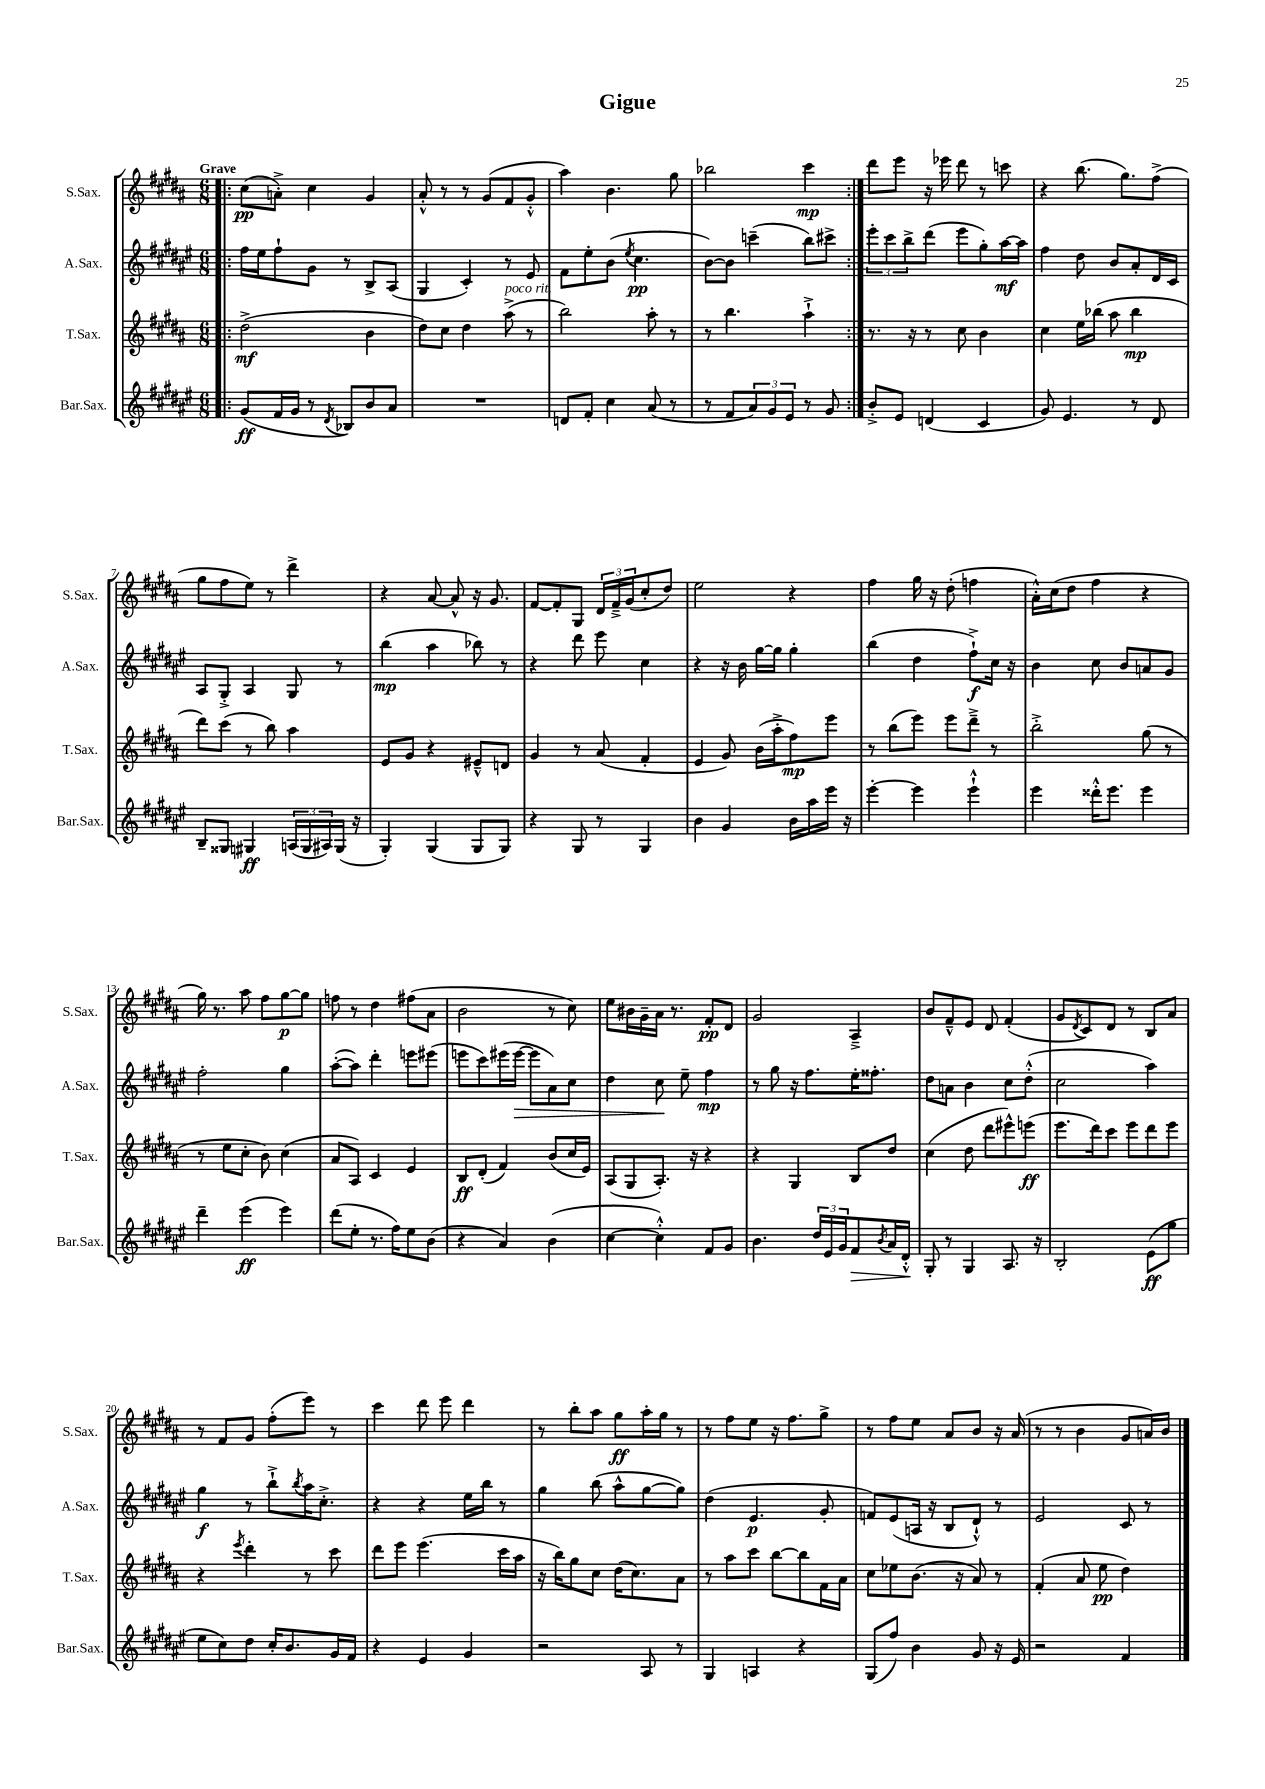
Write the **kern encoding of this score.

**kern	**dynam	**kern	**dynam	**kern	**dynam	**kern	**dynam
*part4	*part4	*part3	*part3	*part2	*part2	*part1	*part1
*staff4	*staff4	*staff3	*staff3	*staff2	*staff2	*staff1	*staff1
*I"Bar.Sax.	*	*I"T.Sax.	*	*I"A.Sax.	*	*I"S.Sax.	*
*I'Bar.Sax.	*	*I'T.Sax.	*	*I'A.Sax.	*	*I'S.Sax.	*
*clefG2	*	*clefG2	*	*clefG2	*	*clefG2	*
*k[f#c#g#d#a#e#]	*	*k[f#c#g#d#a#]	*	*k[f#c#g#d#a#e#]	*	*k[f#c#g#d#a#]	*
*M6/8	*	*M6/8	*	*M6/8	*	*M6/8	*
=1!|:	=1!|:	=1!|:	=1!|:	=1!|:	=1!|:	=1!|:	=1!|:
!	!	!	!	!	!	!LO:TX:a:B:t=Grave	!
(8g#/L	ff	(2dd#^\	mf	16ff#\LL	.	(8cc#\L	pp
.	.	.	.	16ee#\J	.	.	.
16f#/L	.	.	.	8ff#`\	.	8an'^\J)	.
16g#/JJ	.	.	.	.	.	.	.
8r	.	.	.	8g#\J	.	4cc#\	.
8qd#/	.	.	.	.	.	.	.
8B-X/L)	.	.	.	8r	.	.	.
8b/	.	4b\	.	8B^/L	.	4g#/	.
8a#/J	.	.	.	(8A#/J	.	.	.
=2	=2	=2	=2	=2	=2	=2	=2
2.r	.	8dd#\L)	.	4G#/	.	8a#'^^/	.
.	.	8cc#\J	.	.	.	8r	.
.	.	4dd#\	.	4c#'/)	.	8r	.
.	.	.	.	.	.	(8g#/L	.
!	!	!LO:TX:a:i:t=poco rit.	!	!	!	!	!
.	.	(8aa#^\	.	8r	.	8f#/	.
.	.	8r	.	8e#/	.	8g#'^^/J	.
=3	=3	=3	=3	=3	=3	=3	=3
8dn/L	.	2bb\)	.	8f#\L	.	4aa#\)	.
8f#'/J	.	.	.	8ee#'\	.	.	.
4cc#\	.	.	.	(8b\J	.	4.b\	.
.	.	.	.	8qee#/	.	.	.
.	.	.	.	4.cc#\	pp	.	.
(8a#/	.	8aa#'\	.	.	.	.	.
8r	.	8r	.	.	.	8gg#\	.
=4	=4	=4	=4	=4	=4	=4	=4
8r	.	8r	.	[8b\L)	.	2bb-X\	.
8f#/L	.	4.bb\	.	8b\J]	.	.	.
12a#/)	.	.	.	(4cccn~\	.	.	.
12g#/	.	.	.	.	.	.	.
12e#/J	.	.	.	.	.	.	.
8r	.	4aa#`^\	.	8bb\L)	.	4ccc#\	mp
8g#/	.	.	.	8ccc#X^\J	.	.	.
=5:|!	=5:|!	=5:|!	=5:|!	=5:|!	=5:|!	=5:|!	=5:|!
8b'^/L	.	8.r	.	12eee#'\L	.	8ddd#\L	.
.	.	.	.	12ccc#\	.	.	.
8e#/J	.	.	.	.	.	8eee\J	.
.	.	.	.	12bb^\	.	.	.
.	.	16r	.	.	.	.	.
(4dn/	.	8r	.	(8ddd#\J	.	16r	.
.	.	.	.	.	.	16eee-X\	.
.	.	8cc#\	.	8eee#\L	.	8ddd#\	.
4c#/	.	4b\	.	8gg#'\)	.	8r	.
.	.	.	.	[16aa#\L	mf	8cccn\	.
.	.	.	.	16aa#\JJ]	.	.	.
=6	=6	=6	=6	=6	=6	=6	=6
8g#/)	.	4cc#\	.	4ff#\	.	4r	.
4.e#/	.	.	.	.	.	.	.
.	.	16ee\LL	.	8dd#\	.	(8.bb\	.
.	.	(16bb-X\JJ	.	.	.	.	.
.	.	8aa#\	.	8b/L	.	.	.
.	.	.	.	.	.	8.gg#\L)	.
8r	.	4bb-\	mp	8a#'/	.	.	.
8d#/	.	.	.	16d#/L	.	(8ff#^\J	.
.	.	.	.	16c#/JJ	.	.	.
!!LO:LB:g=z
=7	=7	=7	=7	=7	=7	=7	=7
8B~/L	.	8ddd#\L)	.	8A#/L	.	8gg#\L	.
8G##X/J	.	(8ccc#\J	.	8G#'^/J	.	8ff#\	.
4G#X/	ff	8r	.	4A#/	.	8ee\J)	.
.	.	8bb\)	.	.	.	8r	.
(24An/LL	.	4aa#\	.	8G#/	.	4ddd#^\	.
24G#/	.	.	.	.	.	.	.
24A#X/)	.	.	.	.	.	.	.
(16G#/JJ	.	.	.	8r	.	.	.
16r	.	.	.	.	.	.	.
=8	=8	=8	=8	=8	=8	=8	=8
4G#'/)	.	8e/L	.	(4bb\	mp	4r	.
.	.	8g#/J	.	.	.	.	.
(4G#/	.	4r	.	4aa#\	.	[8a#/	.
.	.	.	.	.	.	8a#^^/]	.
8G#/L	.	8e#X~^^/L	.	8bb-X\)	.	16r	.
.	.	.	.	.	.	8.g#/	.
8G#/J)	.	8dn/J	.	8r	.	.	.
=9	=9	=9	=9	=9	=9	=9	=9
4r	.	4g#/	.	4r	.	[8f#/L	.
.	.	.	.	.	.	8f#'/]	.
8G#/	.	8r	.	8ddd#\	.	8G#/J	.
8r	.	(8a#/	.	8eee#\	.	24d#/LL	.
.	.	.	.	.	.	24f#~^/	.
.	.	.	.	.	.	(24g#/J	.
4G#/	.	4f#'/	.	4cc#\	.	8cc#'/	.
.	.	.	.	.	.	8dd#/J)	.
=10	=10	=10	=10	=10	=10	=10	=10
4b\	.	4e/	.	4r	.	2ee\	.
4g#/	.	8g#/)	.	16r	.	.	.
.	.	.	.	16b\	.	.	.
.	.	(16b\LL	.	[16gg#\LL	.	.	.
.	.	16aa#'^\J	.	16gg#\JJ]	.	.	.
16b\LL	.	8ff#\)	mp	4gg#'\	.	4r	.
16aa#\	.	.	.	.	.	.	.
16eee#\JJ	.	8eee\J	.	.	.	.	.
16r	.	.	.	.	.	.	.
=11	=11	=11	=11	=11	=11	=11	=11
[4eee#'\	.	8r	.	(4bb\	.	4ff#\	.
.	.	(8bb\L	.	.	.	.	.
4eee#\]	.	8eee\J)	.	4dd#\	.	16gg#\	.
.	.	.	.	.	.	16r	.
.	.	8eee\L	.	.	.	(8dd#'\	.
4eee#`^^\	.	8ddd#~^\J	.	8ff#`^\L)	f	4ffn\	.
.	.	8r	.	16cc#\Jk	.	.	.
.	.	.	.	16r	.	.	.
=12	=12	=12	=12	=12	=12	=12	=12
4eee#\	.	2bb'^\	.	4b\	.	16a#'^^\LL)	.
.	.	.	.	.	.	(16cc#\J	.
.	.	.	.	.	.	8dd#\J	.
16ddd##X'^^\KL	.	.	.	8cc#\	.	4ff#\	.
8.eee#\J	.	.	.	.	.	.	.
.	.	.	.	8b/L	.	.	.
4eee#\	.	(8gg#\	.	8an/	.	4r	.
.	.	8r	.	8g#/J	.	.	.
!!LO:LB:g=z
=13	=13	=13	=13	=13	=13	=13	=13
4ddd#~\	.	8r	.	2ff#'\	.	16gg#\)	.
.	.	.	.	.	.	8.r	.
.	.	8ee\L	.	.	.	.	.
(4eee#\	ff	8cc#'\J	.	.	.	8aa#\	.
.	.	8b\)	.	.	.	8ff#\L	.
4eee#\)	.	(4cc#\	.	4gg#\	.	[8gg#\	p
.	.	.	.	.	.	8gg#\J]	.
=14	=14	=14	=14	=14	=14	=14	=14
(8ddd#\L	.	8a#/L	.	([8aa#'\L	.	8ffn\	.
8ee#'\J	.	8A#/J)	.	8aa#\J])	.	8r	.
8.r	.	4c#/	.	4ddd#'\	.	4dd#\	.
16ff#\KL)	.	.	.	.	.	.	.
8ee#\	.	4e/	.	8eeen\L	.	(8ff#X\L	.
(8b\J	.	.	.	(8eee#X\J	.	8a#\J	.
=15	=15	=15	=15	=15	=15	=15	=15
4r	.	8B/L	ff	8eeen\L	.	2b\	.
.	.	(8d#'/J	.	8ccc#\)	.	.	.
4a#/)	.	4f#/)	.	(16eee#X\L	.	.	.
!	!	!	!	!	!LO:HP:b	!	!
.	.	.	.	[16eee#\JJ	>	.	.
.	.	.	.	8eee#\L]	.	.	.
(4b\	.	(8b/L	.	8a#\)	.	8r	.
.	.	16cc#/L	.	8cc#\J	.	8cc#\)	.
.	.	16e/JJ)	.	.	.	.	.
=16	=16	=16	=16	=16	=16	=16	=16
[4cc#\	.	(8A#/L	.	4dd#\	.	8ee\L	.
.	.	8G#/	.	.	.	16b#X\L	.
.	.	.	.	.	.	16g#~\	.
4cc#'^^\])	.	8.A#'/J)	.	8cc#\	.	16a#\JJ	.
.	.	.	.	.	.	8.r	.
.	.	.	.	8ee#~\	]	.	.
.	.	16r	.	.	.	.	.
8f#/L	.	4r	.	4ff#\	mp	8f#'/L	pp
8g#/J	.	.	.	.	.	8d#/J	.
=17	=17	=17	=17	=17	=17	=17	=17
4.b\	.	4r	.	8r	.	2g#/	.
.	.	.	.	8gg#\	.	.	.
.	.	4G#/	.	16r	.	.	.
.	.	.	.	8.ff#\L	.	.	.
24dd#/LL	.	.	.	.	.	.	.
24e#/	.	.	.	.	.	.	.
24g#/J	.	.	.	.	.	.	.
!	!LO:HP:b	!	!	!	!	!	!
8f#/	>	8B/L	.	16ee#'\K	.	4A#~^/	.
.	.	.	.	8.ff##X'\J	.	.	.
8qb/	.	.	.	.	.	.	.
16a#/L	.	8dd#/J	.	.	.	.	.
16d#'^^/JJ	.	.	.	.	.	.	.
.	]	.	.	.	.	.	.
=18	=18	=18	=18	=18	=18	=18	=18
8G#'/	.	(4cc#\	.	8dd#\L	.	8b/L	.
8r	.	.	.	8an\J	.	8f#~^^/	.
4G#/	.	8dd#\	.	4b\	.	8e/J	.
.	.	8ddd#\L	.	.	.	8d#/	.
8.A#/	.	8eee#X^^\)	.	8cc#\L	.	(4f#'/	.
.	.	(8eeen\J	ff	(8dd#'^^\J	.	.	.
16r	.	.	.	.	.	.	.
=19	=19	=19	=19	=19	=19	=19	=19
2B'/	.	8.eee\L	.	2cc#\	.	8g#/L	.
.	.	.	.	.	.	8qd#/	.
.	.	.	.	.	.	8c#/)	.
.	.	16ddd#\k)	.	.	.	.	.
.	.	8ccc#\J	.	.	.	8d#/J	.
.	.	8eee\L	.	.	.	8r	.
(8e#\L	ff	8ddd#\	.	4aa#\)	.	8B/L	.
8gg#\J	.	8eee\J	.	.	.	8a#/J	.
!!LO:LB:g=z
=20	=20	=20	=20	=20	=20	=20	=20
8ee#\L	.	4r	.	4gg#\	f	8r	.
8cc#\)	.	.	.	.	.	8f#/L	.
.	.	8qeee/	.	.	.	.	.
8dd#\J	.	4ddd#'\	.	8r	.	8g#/J	.
16cc#'/KL	.	.	.	8bb`^\L	.	(8ff#'\L	.
8.b/	.	.	.	.	.	.	.
.	.	.	.	8qbb/	.	.	.
.	.	8r	.	16aa#\K	.	8eee\J)	.
.	.	.	.	8.cc#'^\J	.	.	.
16g#/L	.	8ccc#\	.	.	.	8r	.
16f#/JJ	.	.	.	.	.	.	.
=21	=21	=21	=21	=21	=21	=21	=21
4r	.	8ddd#\L	.	4r	.	4ccc#\	.
.	.	8eee\J	.	.	.	.	.
4e#/	.	(4.eee\	.	4r	.	8ddd#\	.
.	.	.	.	.	.	8eee\	.
4g#/	.	.	.	16ee#\LL	.	4ddd#\	.
.	.	.	.	16bb\JJ	.	.	.
.	.	16ccc#\LL	.	8r	.	.	.
.	.	16aa#\JJ	.	.	.	.	.
=22	=22	=22	=22	=22	=22	=22	=22
2r	.	16r	.	4gg#\	.	8r	.
.	.	16bb\KL)	.	.	.	.	.
.	.	8gg#\	.	.	.	8bb'\L	.
.	.	8cc#\J	.	(8bb\	.	8aa#\J	.
.	.	(16dd#\KL	.	8aa#^^\L	.	8gg#\L	ff
.	.	8.cc#\)	.	.	.	.	.
8A#/	.	.	.	[8gg#\	.	16aa#'\L	.
.	.	.	.	.	.	16gg#\JJ	.
8r	.	8a#\J	.	8gg#\J])	.	8r	.
=23	=23	=23	=23	=23	=23	=23	=23
4G#/	.	8r	.	(4dd#\	.	8r	.
.	.	8aa#\L	.	.	.	8ff#\L	.
4An/	.	8ccc#\J	.	4.e#/	p	8ee\J	.
.	.	[8bb\L	.	.	.	16r	.
.	.	.	.	.	.	8.ff#\L	.
4r	.	8bb\]	.	.	.	.	.
.	.	16f#\L	.	8g#'/	.	8gg#^\J	.
.	.	16a#\JJ	.	.	.	.	.
=24	=24	=24	=24	=24	=24	=24	=24
(8G#/L	.	8cc#\L	.	8fn/L)	.	8r	.
8ff#/J)	.	8ee-X\	.	(8e#/	.	8ff#\L	.
4b\	.	(8.b\J	.	16An/Jk	.	8ee\J	.
.	.	.	.	16r	.	.	.
.	.	.	.	8B/L	.	8a#/L	.
.	.	16r	.	.	.	.	.
8g#/	.	8a#/)	.	8d#`^^/J)	.	8b/J	.
16r	.	8r	.	8r	.	16r	.
16e#/	.	.	.	.	.	(16a#/	.
=25	=25	=25	=25	=25	=25	=25	=25
2r	.	(4f#'/	.	2e#/	.	8r	.
.	.	.	.	.	.	8r	.
.	.	8a#/	.	.	.	4b\	.
.	.	8ee\	pp	.	.	.	.
4f#/	.	4dd#\)	.	8c#/	.	8g#/L	.
.	.	.	.	8r	.	16an/L)	.
.	.	.	.	.	.	16b/JJ	.
==	==	==	==	==	==	==	==
*-	*-	*-	*-	*-	*-	*-	*-
